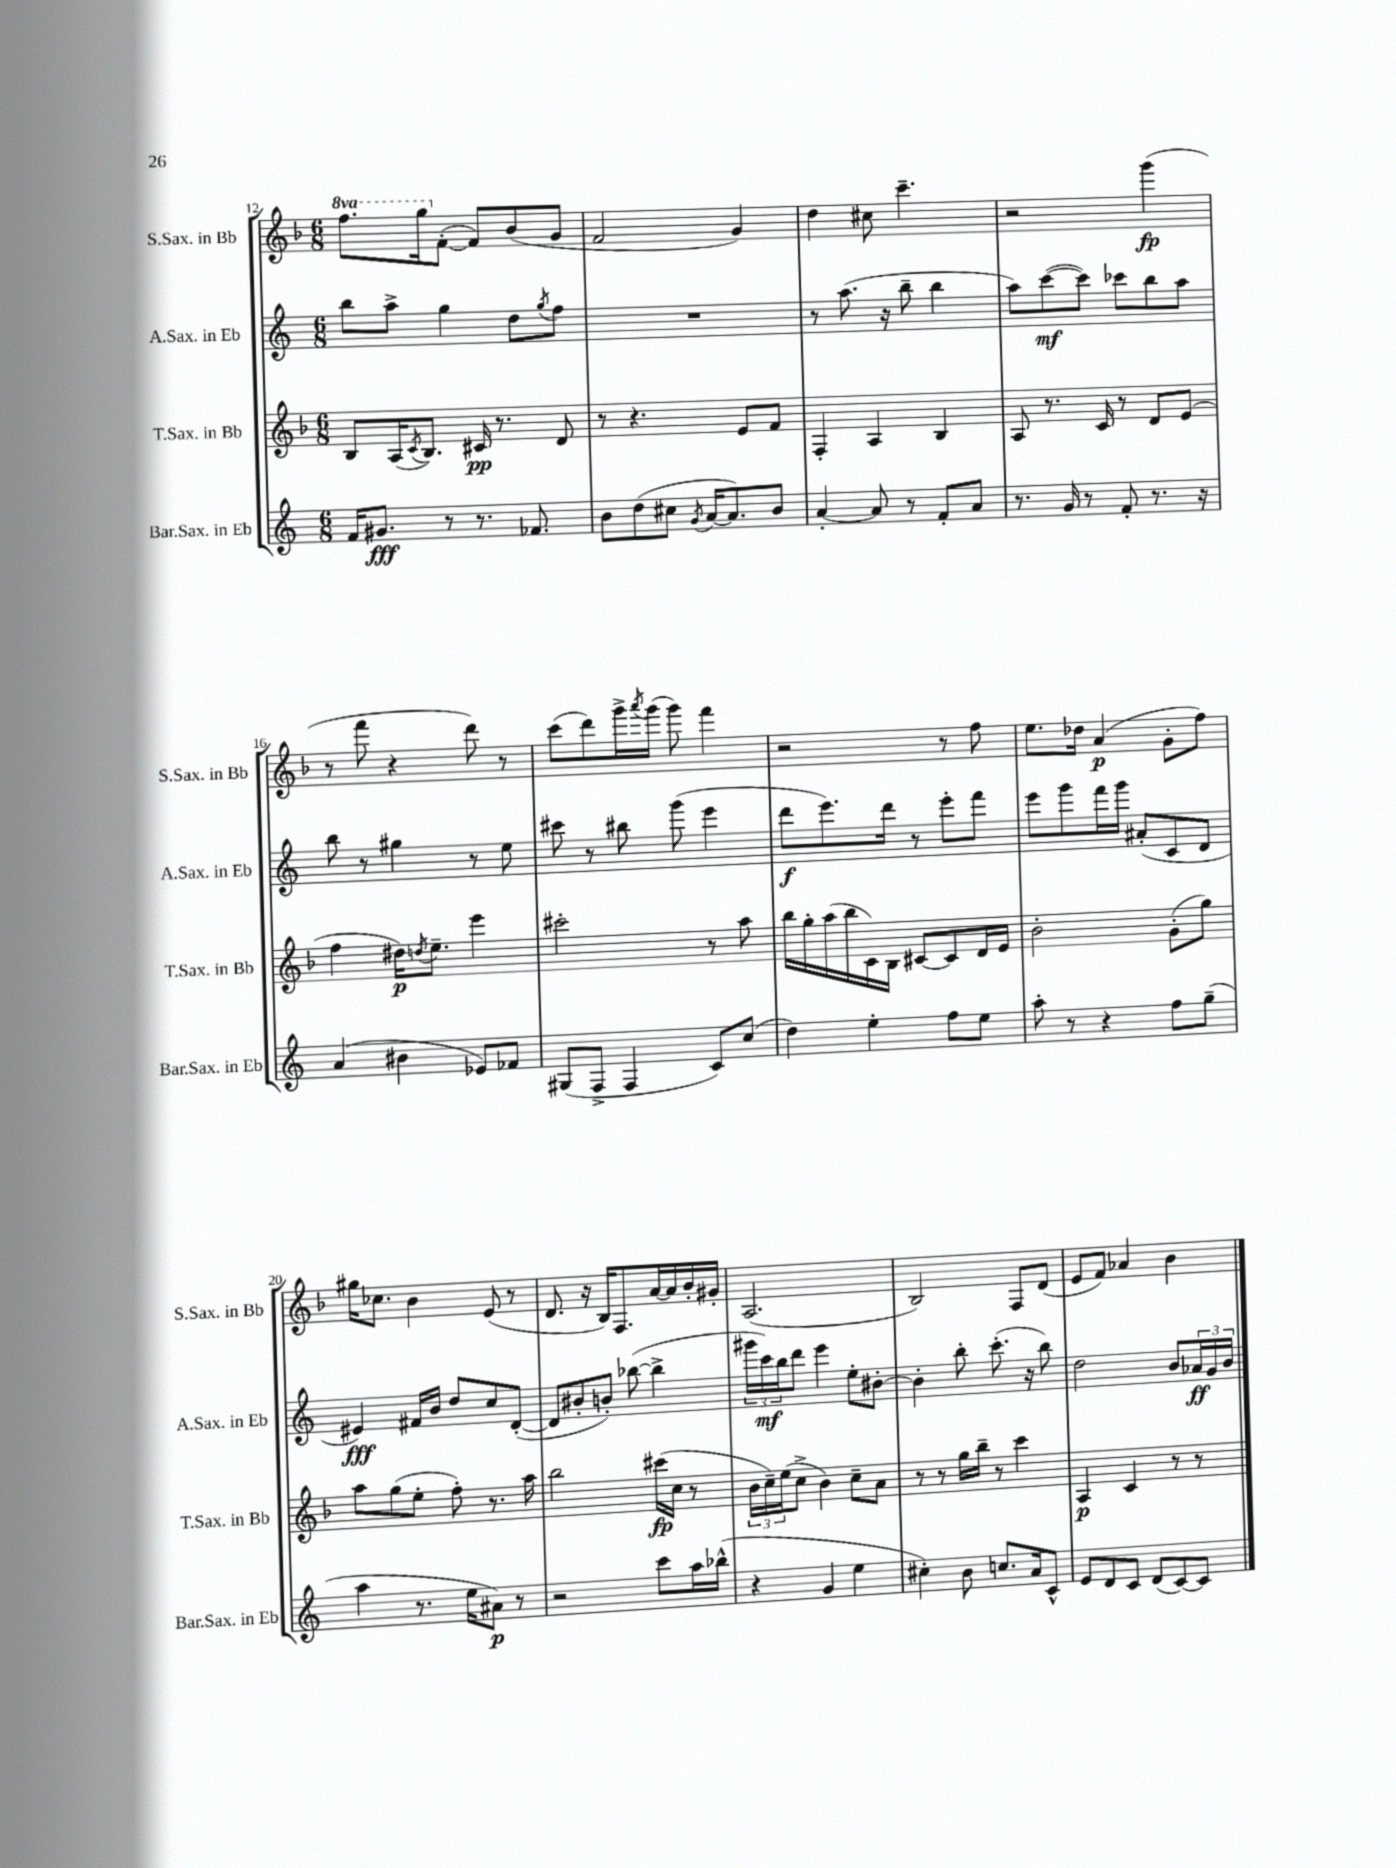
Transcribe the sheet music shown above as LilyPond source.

<<
\new StaffGroup <<
\new Staff = "s0" \with { instrumentName = "S.Sax. in Bb" shortInstrumentName = "S.Sax. in Bb" } {
    \clef treble \key f \major \numericTimeSignature \time 6/8 \set Staff.ottavationMarkups = #ottavation-simple-ordinals
    \ottava #1 f'''8. g'''16 \ottava #0 f'8~-.( f'8) bes'8( g'8 |
    f'2 g'4) |
    d''4 cis''8 c'''4.-- |
    r2 g'''4\fp( |
    r8 f'''8 r4 d'''8) r8 |
    c'''8( d'''8) g'''16-> \acciaccatura { a'''8 } g'''16( g'''8) f'''4 |
    r2 r8 f''8 |
    e''8. des''16 a'4\p( g'8-. f''8) |
    gis''16 ces''8. bes'4 e'8( r8 |
    d'8. r16 bes16) f8. a'16~ a'16 bes'16-. gis'16-. |
    a2.( |
    bes2) f8 d'8( |
    e'8 f'8) aes'4 bes'4 \bar "|." |
}
\new Staff = "s1" \with { instrumentName = "A.Sax. in Eb" shortInstrumentName = "A.Sax. in Eb" } {
    \clef treble \key c \major \numericTimeSignature \time 6/8
    b''8 a''8-> g''4 d''8 \acciaccatura { g''8 } f''8 |
    R2. |
    r8 a''8.( r16 b''8-- b''4 |
    a''8) c'''8~\mf( c'''8) ces'''8 b''8 a''8 |
    b''8 r8 gis''4 r8 e''8 |
    cis'''8 r8 bis''8 g'''8( e'''4 |
    d'''8\f e'''8.) d'''16 r8 e'''8-. f'''8 |
    e'''8 g'''8 f'''16 g'''16 ais'8-.( c'8 d'8 |
    eis'4\fff) fis'16 b'16 d''8 c''8 d'8~-.( |
    d'8 bis'8-. b'8-.) bes''8~( bes''4-> |
    \tuplet 3/2 { gis'''16 c'''16\mf) b''16 } d'''8 e'''4 e''8-. bis'8~-. |
    bis'4-. b''8-. c'''8.-.( r16 b''8) |
    d''2 b'8 \tuplet 3/2 { aes'16\ff g'16 b'16 } \bar "|." |
}
\new Staff = "s2" \with { instrumentName = "T.Sax. in Bb" shortInstrumentName = "T.Sax. in Bb" } {
    \clef treble \key f \major \numericTimeSignature \time 6/8
    bes8 a16( \acciaccatura { c'8 } bes8.) cis'16\pp r8. d'8 |
    r8 r4. e'8 f'8 |
    f4-. a4 bes4 |
    a8 r8. c'16 r8 d'8 e'8( |
    f''4 dis''16\p) \acciaccatura { d''8 } e''8.-- e'''4 |
    cis'''2-. r8 a''8 |
    bes''16 g''16-. a''16( bes''16 c'16) bes16 cis'8~ cis'8 d'16 e'16 |
    bes'2-. g'8-.( g''8) |
    a''8 g''8( e''8-. f''8-.) r8. a''16 |
    bes''2 cis'''16\fp( c''16 r8 |
    \tuplet 3/2 { bes'16 c''16--) e''16( } c''8-> bes'4) c''8-- a'8 |
    r8 r8 g''16 bes''16-- r8 c'''4 |
    a4\p c'4 r8 r8 \bar "|." |
}
\new Staff = "s3" \with { instrumentName = "Bar.Sax. in Eb" shortInstrumentName = "Bar.Sax. in Eb" } {
    \clef treble \key c \major \numericTimeSignature \time 6/8
    f'16 gis'8.\fff r8 r8. fes'8. |
    b'8 d''8( cis''8 \acciaccatura { g'8 } a'16~ a'8.) b'8 |
    a'4~-. a'8 r8 f'8-. a'8 |
    r8. g'16 r8 f'8-. r8. r16 |
    a'4( bis'4 ees'8) fes'8 |
    gis8( f8-> f4 c'8) c''8( |
    d''4) e''4-. f''8 e''8 |
    a''8-. r8 r4 f''8 g''8--( |
    a''4 r8. e''16 ais'8\p) r8 |
    r2 c'''8 a''16 bes''16-^( |
    r4 g'4 e''4 |
    cis''4-.) b'8 c''8. a'16 c'8-^ |
    e'8 d'8 c'8 d'8( c'8~) c'8 \bar "|." |
}
>>
>>
\layout { \context { \Score currentBarNumber = #12 } }
